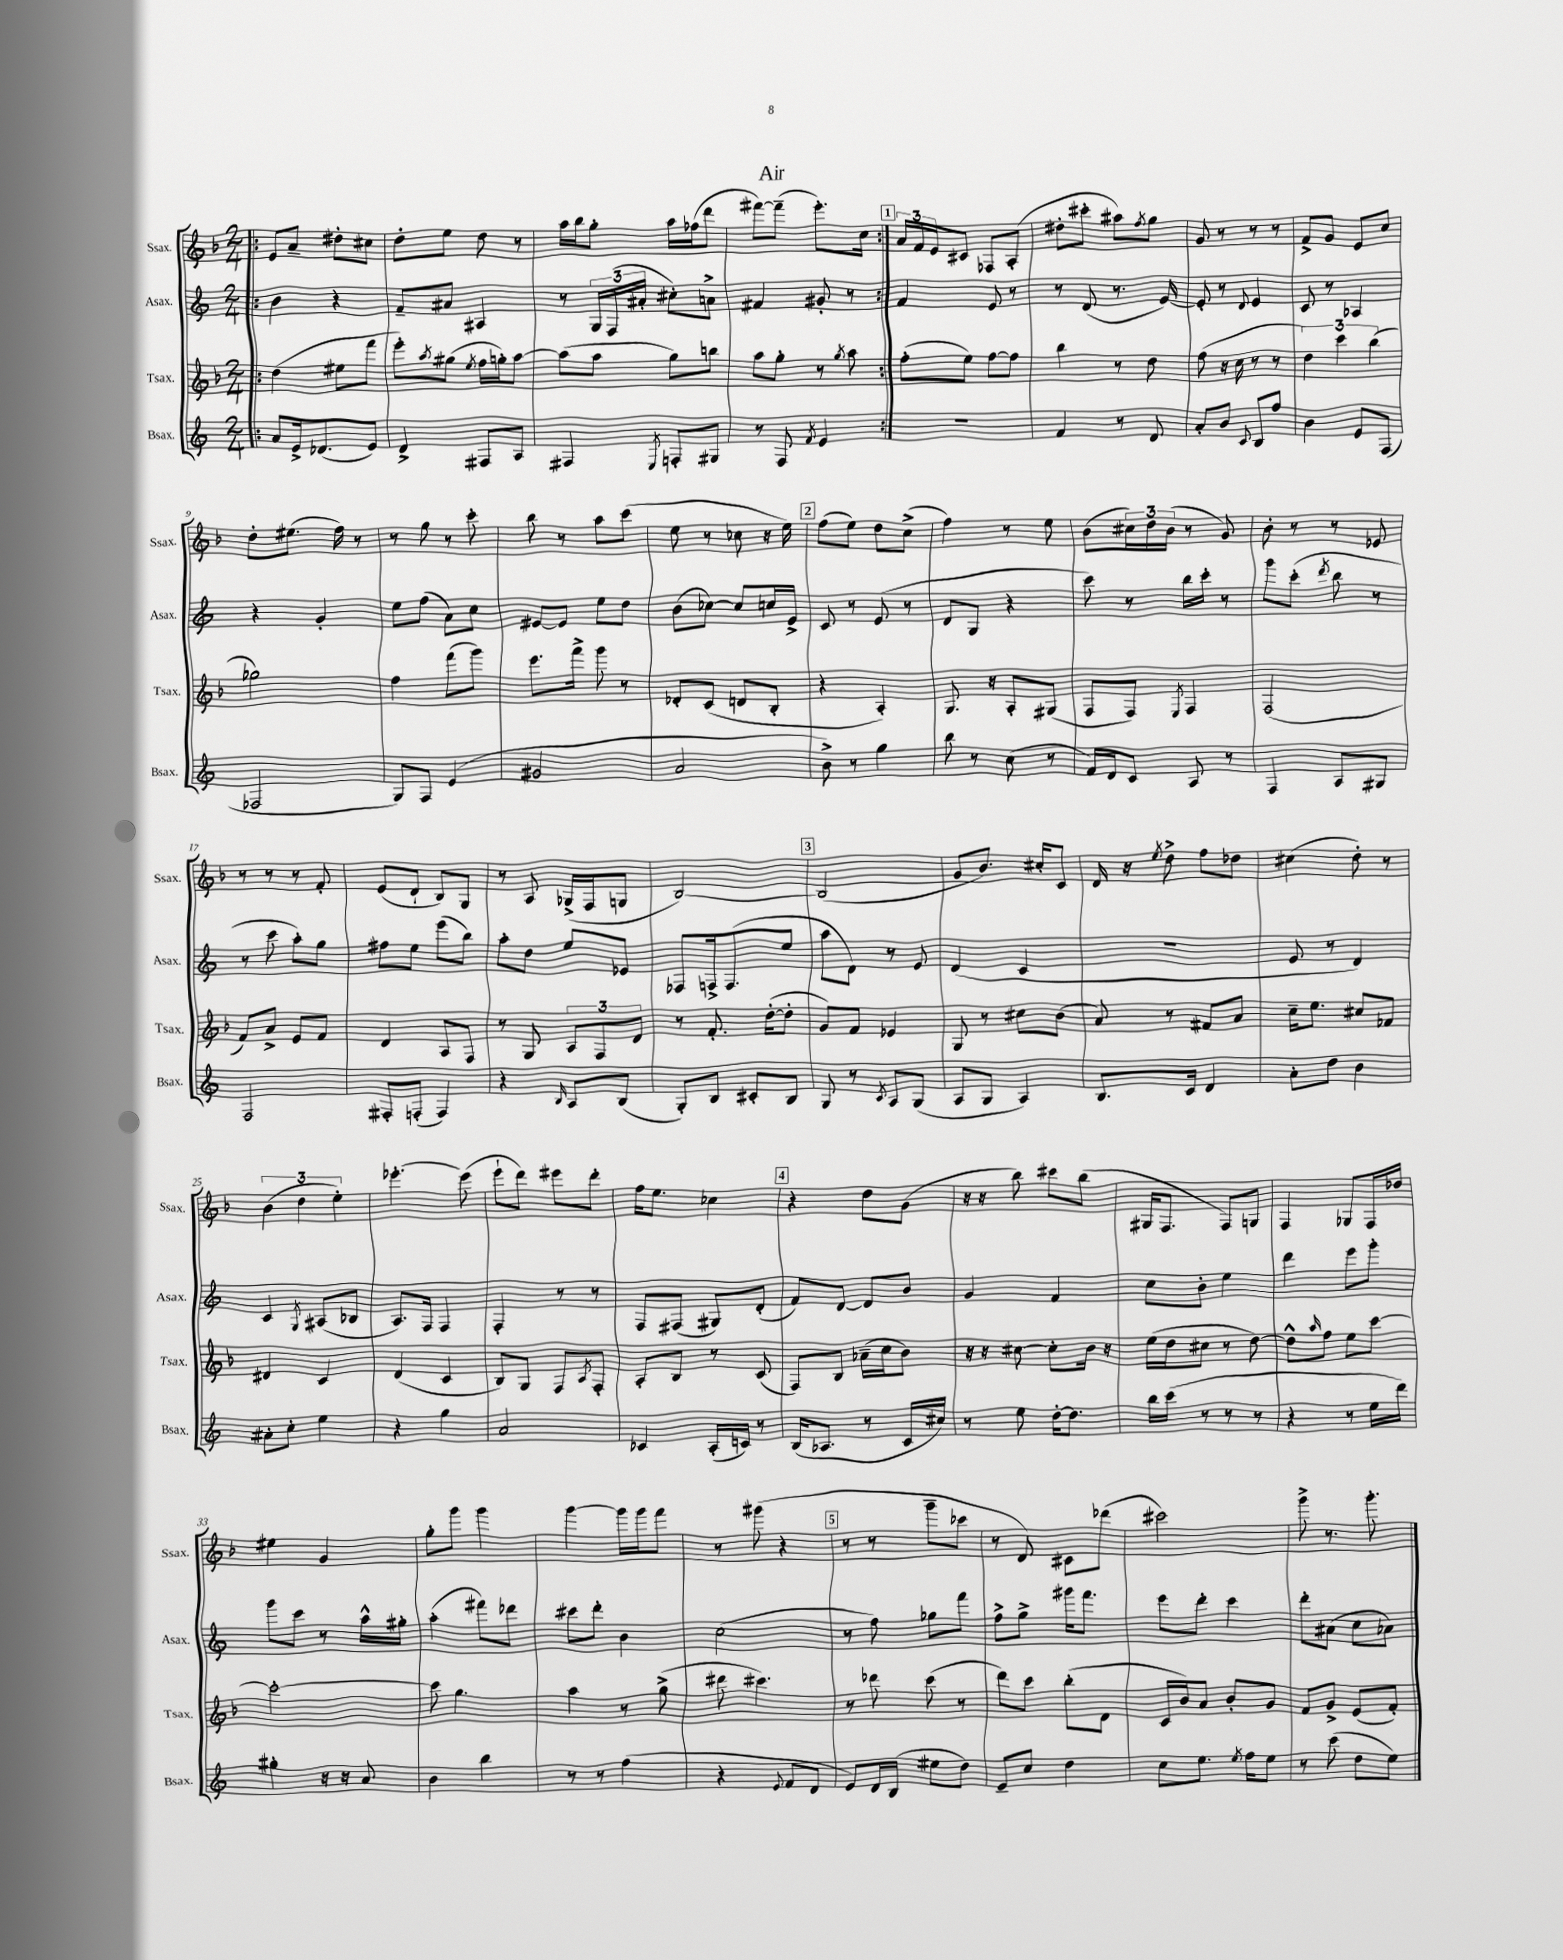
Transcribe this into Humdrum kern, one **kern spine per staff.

**kern	**kern	**kern	**kern
*part4	*part3	*part2	*part1
*staff4	*staff3	*staff2	*staff1
*I"Bsax.	*I"Tsax.	*I"Asax.	*I"Ssax.
*I'Bsax.	*I'Tsax.	*I'Asax.	*I'Ssax.
*clefG2	*clefG2	*clefG2	*clefG2
*k[]	*k[b-]	*k[]	*k[b-]
*M2/4	*M2/4	*M2/4	*M2/4
=1!|:	=1!|:	=1!|:	=1!|:
8a/L	(4dd\	4b\	8e/L
16e^/k	.	.	8a~/J
(8.d-X/	.	.	.
.	8ee#X\L	4r	8dd#X'\L
8e/J)	8fff\J	.	8cc#X\J
=2	=2	=2	=2
4d^/	8eee'\L)	8f~/L	8dd'\L
.	8qaa/	.	.
.	(8gg#X\J	8a#X/J	8ee\J
.	8qee/	.	.
8F#X/L	16ff\LL	4A#X/	8dd\
.	16ggn'\J)	.	.
8A/J	[8aa\J	.	8r
=3	=3	=3	=3
4F#X/	(8aa\L]	8r	16aa\LL
.	.	.	16bb-\J
.	8aa\J	24G/LL	8gg'\J
.	.	(24F/	.
.	.	24a#X'/JJ	.
8qE/	.	.	.
8Fn'/L	8gg\L)	8cc#X'\L)	16aa\LL
.	.	.	(16ff-X\J
8G#X/J	8bbn\J	8an^\J	8ddd\J
=4	=4	=4	=4
8r	8aa\L	4f#X/	[8fff#X\L)
8F/	8gg'\J	.	(8fff#~\J]
8qf/	.	.	.
4e/	8r	8g#X'/	8.eee'\L)
.	8qgg/	.	.
.	8aa\	8r	.
.	.	.	16cc\Jk
!!LO:REH:place=s1:t=1
=5:|!	=5:|!	=5:|!	=5:|!
2r	(8ff'\L	4f/	24a/LL
.	.	.	24f/
.	.	.	24e/J
.	8ee\J)	.	8c#X/J
.	[8ff\L	8e/	8F-X/L
.	8ff\J]	8r	(8A'/J
=6	=6	=6	=6
4f/	4bb-\	8r	8dd#X'\L
.	.	(8d/	8ccc#X'\J
8r	8r	8.r	8aa#X\L)
.	.	.	8qff/
8d/	8dd\	.	8gg\J
.	.	[16e/)	.
=7	=7	=7	=7
8a'/L	(8ff\	8e'/]	8g/
8b/J	16r	8r	8r
.	16cc\	.	.
8qqc/	.	8qqd/	.
8B/L	8r	4e/	8r
8ff/J	8r	.	8r
=8	=8	=8	=8
4b\	6dd\)	8c/	8f^/L
.	.	8r	8g/J
.	6ccc\	.	.
8e/L	.	4A-X/	8e/L
.	(6bb-\	.	.
(8F/J	.	.	8cc/J
!!LO:LB:g=z
=9	=9	=9	=9
2F-X/	2gg-X\)	4r	8dd'\L
.	.	.	(8.ee#X\J
.	.	4g'/	.
.	.	.	16ff\)
.	.	.	8r
=10	=10	=10	=10
8G/L)	4ff\	8ee\L	8r
8F/J	.	(8ff\J	8gg\
(4e/	(8fff\L	8a\L)	8r
.	8ggg\J)	8cc\J	8ccc'\
=11	=11	=11	=11
2g#X/	8.eee\L	[8e#X/L	8bb-\
.	.	8e#/J]	8r
.	16fff^\Jk	.	.
.	8ggg\	8ee\L	8aa\L
.	8r	8dd\J	(8ccc\J
=12	=12	=12	=12
2a/	8d-X'/L	(8b\L	8ee\
.	(8c/J	[8cc-X\J)	8r
.	8dn/L	8cc-/L]	8cc-X\
.	8B-'/J	16ccn/L	16r
.	.	16e^/JJ	16ee\)
!!LO:REH:place=s1:t=2
=13	=13	=13	=13
8b^\)	4r	8c/	(8ff\L
8r	.	8r	8ee\J)
4gg\	4A'/)	(8e/	8dd\L
.	.	8r	(8cc^\J
=14	=14	=14	=14
8bb\	8.G/	8d/L	4ff\)
8r	.	8G/J	.
.	16r	.	.
(8cc\	8A'/L	4r	8r
8r	(8G#X/J	.	8ee\
=15	=15	=15	=15
16f/LL)	8F/L	8ccc\)	(8b-\L
16d/J	.	.	.
8c/J	8F/J)	8r	24cc#X\L)
.	.	.	24dd\
.	.	.	(24b-\JJ
.	8qE/	.	.
8A/	4F/	16bb\LL	8r
.	.	16ccc'\JJ	.
8r	.	8r	8g/)
=16	=16	=16	=16
4F/	(2F/	8ggg\L	8b-'\
.	.	(8ccc'\J	8r
.	.	8qddd/	.
8A/L	.	8bb\	8r
8G#X/J	.	8r	8e-X/
!!LO:LB:g=z
=17	=17	=17	=17
2F/	8f/L)	8r	8r
.	8a^/J	8ccc\	8r
.	8e/L	8aa'\L)	8r
.	8f/J	8gg\J	8f'/
=18	=18	=18	=18
8F#X'/L	4d/	8ff#X\L	(8e/L
(8Fn'/J	.	8ee\J	8d`/J
4F/)	8A/L	(8eee\L	8B-/L)
.	8F/J	8bb\J)	8G/J
=19	=19	=19	=19
4r	8r	8aa'\L	8r
.	8G/	8dd\J	8A/
16qqB/	.	.	.
8A/L	12A/L	8ee/L	(16G-X^/LL
.	.	.	16F/J
.	12F/	.	.
(8B/J	.	8e-X/J	8Gn/J
.	12d/J	.	.
=20	=20	=20	=20
8G'/L)	8r	8F-X/L	[2B-/)
8B/J	8.f'/	16Fn^/k	.
.	.	(8.F/	.
8c#X'/L	.	.	.
.	([16dd'\KL	.	.
8B/J	8dd'\J]	8ee/J	.
!!LO:REH:place=s1:t=3
=21	=21	=21	=21
8G/	8g/L)	8aa\L	(2B-/]
8r	8f/J	8d\J)	.
8qc/	.	.	.
8A/L	4e-X/	8r	.
(8G/J	.	8e/	.
=22	=22	=22	=22
8A/L	8G/	(4d/	8g/L
8G/J	8r	.	8.b-/J)
4A/)	8cc#X\L	4c/	.
.	.	.	16cc#X'/KL
.	(8b-\J	.	8c/J
=23	=23	=23	=23
8.B/L	8a/)	2r	16d/
.	.	.	16r
.	.	.	8qee/
.	8r	.	8dd^\
16c/Jk	.	.	.
4d/	8f#X/L	.	8ff\L
.	8a/J	.	8dd-X\J
=24	=24	=24	=24
8a'\L	16cc~\KL	8e/	(4cc#X\
.	8.ee\J	.	.
8dd\J	.	8r	.
4b\	8cc#X/L	4d/)	8dd'\)
.	8f-X/J	.	8r
!!LO:LB:g=z
=25	=25	=25	=25
8a#X'\L	4d#X/	4c/	(6b-\
8cc'\J	.	.	.
.	.	.	6dd\
.	.	8qG/	.
4ee\	4c/	(8A#X/L	.
.	.	.	6ee'\)
.	.	8B-X/J	.
=26	=26	=26	=26
4r	(4d/	8.A/L)	[4.eee-X'\
.	.	16F/Jk	.
4gg\	4c/	4F/	.
.	.	.	(8eee-\]
=27	=27	=27	=27
2a/	8B-/L)	4F'/	8eee`\L
.	8G/J	.	8ddd\J)
.	8F/L	8r	8eee#X\L
.	8qA/	.	.
.	8F'/J	8r	8ddd'\J
=28	=28	=28	=28
4c-X/	8A'/L	8F/L	16ff\KL
.	.	.	8.ee\J
.	8B-/J	(8F#X/J	.
(16A'/LL	8r	8G#X/L)	4cc-X\
16cn/JJ)	.	.	.
8r	(8c/	(8d'/J	.
!!LO:REH:place=s1:t=4
=29	=29	=29	=29
(16B/KL	8F/L)	8f/L)	4r
8.A-X/J	.	.	.
.	8B-/J	[8d/J	.
8r	(16a-X~\LL	8d/L]	8dd\L
.	16cc\J	.	.
16c/LL	8b-\J)	8b/J	(8g\J
16cc#X/JJ)	.	.	.
=30	=30	=30	=30
8r	16r	4g/	16r
.	16r	.	16r
8ee\	[8cc#X\	.	8bb-\)
[16dd'\KL	8cc#'\L]	4f/	8ccc#X\L
8.dd\J]	.	.	.
.	16b-\Jk	.	(8bb-\J
.	16r	.	.
=31	=31	=31	=31
16bb\LL	(16ee\LL	8cc\L	16G#X/KL
(16ccc\JJ	16dd\J	.	8.F/J
8r	8cc#X\J	8b'\J	.
8r	8r	4ee\	8F/L)
8r	[8dd\)	.	8Gn/J
=32	=32	=32	=32
4r	8dd^^\L]	4ddd\	4F/
.	16qqaa/	.	.
.	8ff\J	.	.
8r	8ee\L	8eee\L	8G-X/L
16ee\LL	[8ccc\J	8ggg'\J	16F/L
16ddd\JJ)	.	.	16dd-X/JJ
!!LO:LB:g=z
=33	=33	=33	=33
4gg#X'\	2ccc'\_	8ggg\L	4ee#X\
.	.	8ccc\J	.
16r	.	8r	4g/
16r	.	.	.
8a/	.	16aa^^\LL	.
.	.	16gg#X'\JJ	.
=34	=34	=34	=34
4b\	8ccc\]	(4aa'\	8gg'\L
.	4.gg\	.	8ggg\J
4bb\	.	8fff#X\L)	4ggg\
.	.	8ddd-X\J	.
=35	=35	=35	=35
8r	4aa\	8ccc#X\L	[4ggg\
8r	.	8ddd'\J	.
(4ff\	8r	4b\	16ggg\LL]
.	.	.	16ggg\J
.	(8gg^\	.	8fff\J
=36	=36	=36	=36
4r	8ddd#X\	(2cc\	8r
.	4.ccc#X\)	.	(8ggg#X\
8qqe/	.	.	.
8f/L	.	.	4r
8d/J	.	.	.
!!LO:REH:place=s1:t=5
=37	=37	=37	=37
8e/L)	8r	8r	8r
16d/L	8ddd-X\	8ff\)	8r
(16B/JJ	.	.	.
8ee#X\L	(8ccc\	8gg-X\L	8ggg~\L
8dd\J)	8r	8fff\J	8ccc-X\J
=38	=38	=38	=38
8e~/L	8ddd\L)	8ff^\L	8r
8cc/J	8ccc\J	8gg^\J	8d/)
4dd\	(8bb-'\L	16ggg#X\KL	8c#X\L
.	.	8.fff\J	.
.	8d\J	.	(8ddd-X\J
=39	=39	=39	=39
8cc\L	16c/LL	8eee\L	2ccc#X\)
.	16b-/J)	.	.
8.ee\J	8a/J	8ddd'\J	.
.	8b-'/L	4ccc\	.
8qee/	.	.	.
16ff\KL	.	.	.
8ee\J	8g/J	.	.
=40	=40	=40	=40
8r	8f/L	8ddd'\L	8ggg^\
(8ccc\	8g^/J	(8a#X\J	8.r
8dd\L	(8e/L	8cc\L	.
.	.	.	8.ggg'\
8ee\J)	8f'/J)	8a-X\J)	.
==	==	==	==
*-	*-	*-	*-
